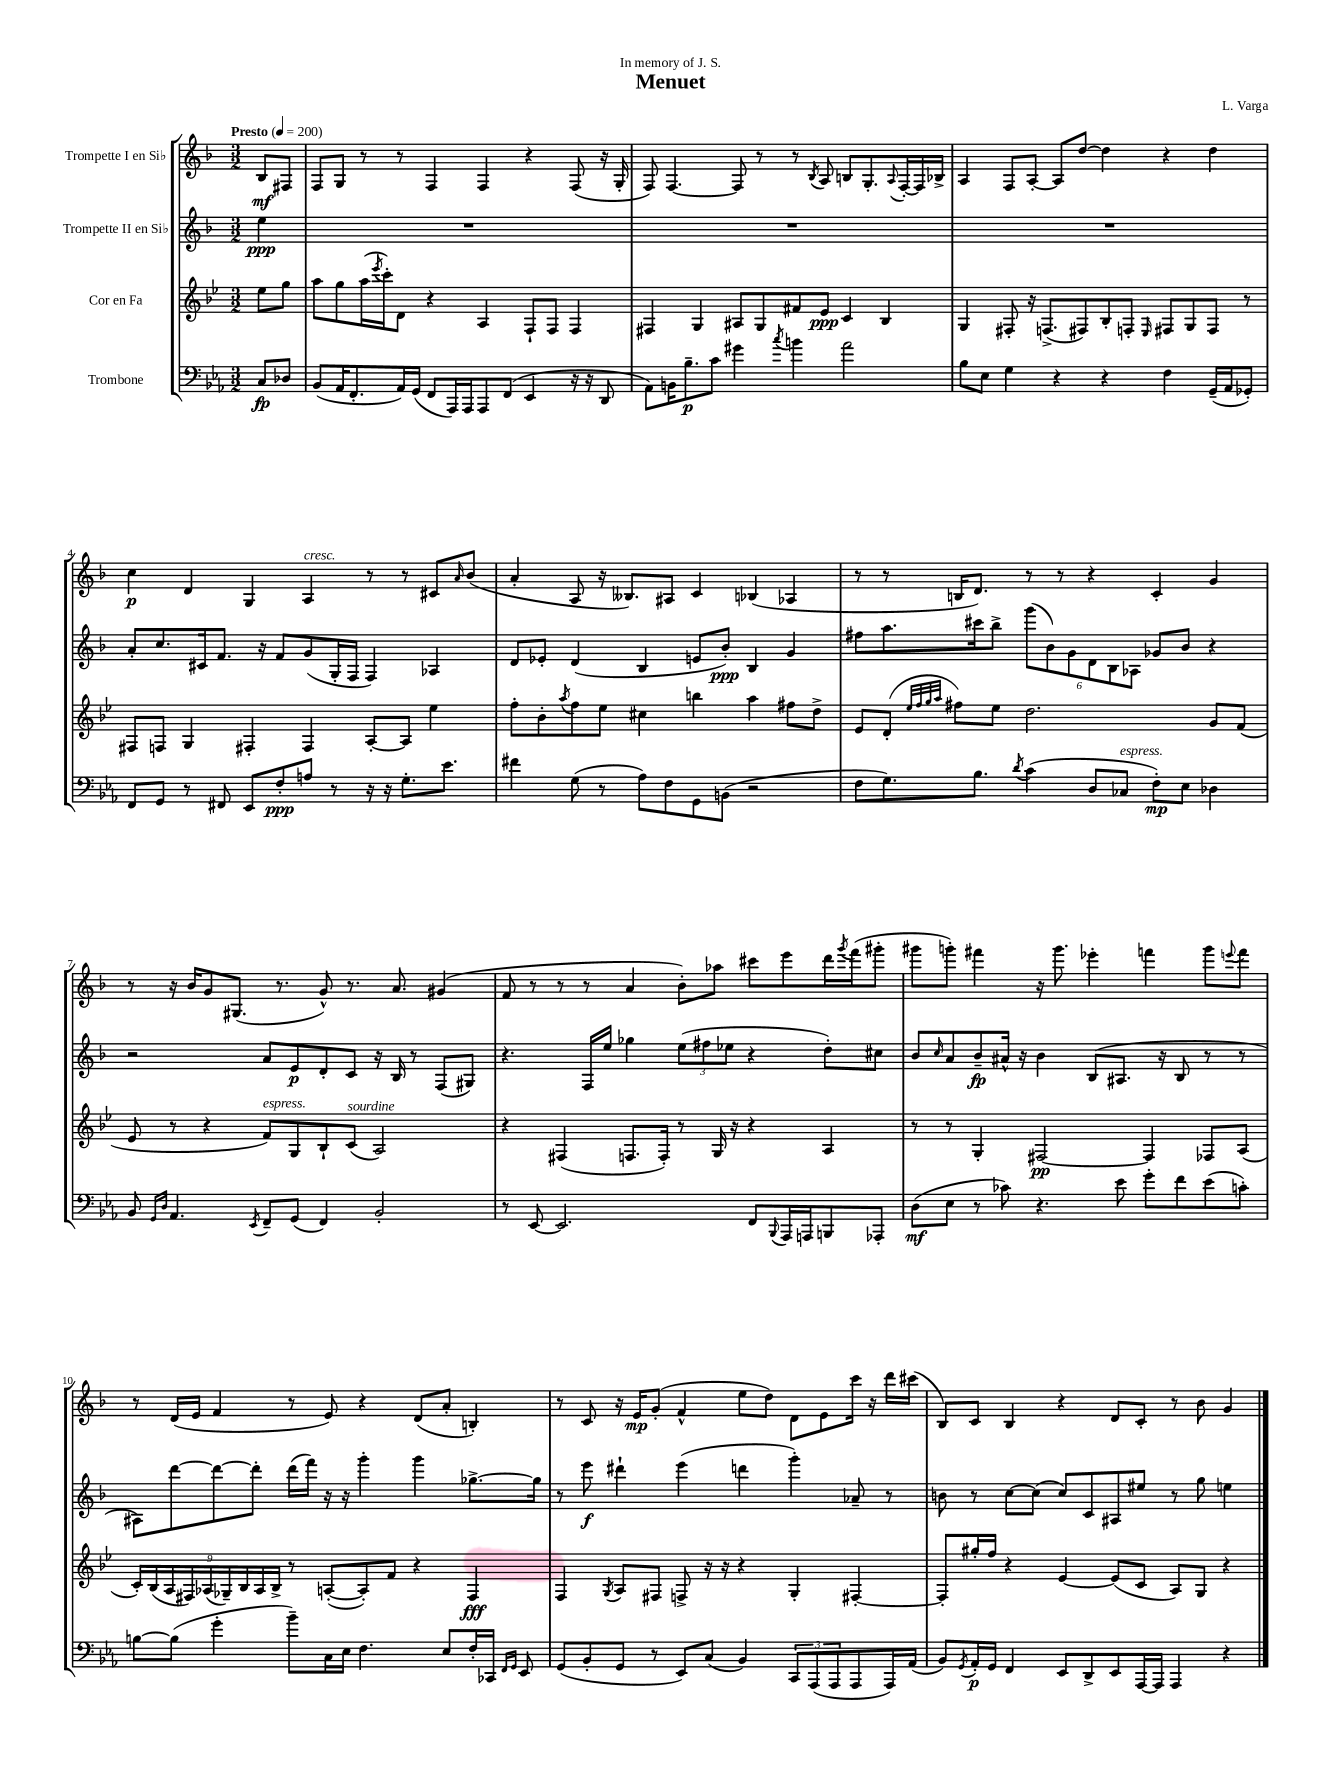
\header { title = "Menuet" composer = "L. Varga" dedication = "In memory of J. S." }
<<
\new StaffGroup <<
\new Staff = "s0" \with { instrumentName = "Trompette I en Sib" } {
    \clef treble \key f \major \numericTimeSignature \time 3/2 \partial 4 \tempo "Presto" 4 = 200
    bes8\mf fis8 |
    f8 g8 r8 r8 f4 f4 r4 f8( r16 g16-. |
    f8) f4.~ f8 r8 r8 \acciaccatura { bes8 } a8 b8 g8.-. \appoggiatura { a8 } f16~-. f16 bes16-> |
    a4 f8 a8~-. a8 d''8~ d''4 r4 d''4 |
    c''4\p d'4 g4 a4^\markup { \italic "cresc." } r8 r8 cis'8 \grace { a'16 } bes'8( |
    a'4-. a8 r16 beses8.) ais8 c'4 bes4( aes4 |
    r8 r8 b16 d'8.) r8 r8 r4 c'4-. g'4 |
    r8 r16 bes'16 g'8 gis8.( r8. g'8-^) r8. a'8. gis'4( |
    f'8 r8 r8 r8 a'4 bes'8-.) aes''8 cis'''8 e'''8 d'''16 \acciaccatura { g'''8 } f'''16( gis'''8-. |
    gis'''8 g'''8-.) fis'''4 r16 g'''8. ees'''4-. f'''4 g'''8 \appoggiatura { e'''8 } f'''8 |
    r8 d'16( e'16 f'4 r8 e'8) r4 d'8( a'8-. b4-.) |
    r8 c'8 r16 e'16\mp g'8-.( f'4-^ e''8 d''8) d'8 e'8 c'''16 r16 d'''16 cis'''16( |
    bes8) c'8 bes4 r4 d'8 c'8-. r8 bes'8 g'4 \bar "|." |
}
\new Staff = "s1" \with { instrumentName = "Trompette II en Sib" } {
    \clef treble \key f \major \numericTimeSignature \time 3/2 \partial 4
    e''4\ppp |
    R1. |
    R1. |
    R1. |
    a'8-. c''8. cis'16 f'8. r16 f'8 g'8( g16-. f16 f4) aes4 |
    d'8 ees'8-. d'4( bes4 e'8 bes'8-.\ppp) bes4 g'4 |
    fis''8 a''8. cis'''16 bes''8-> \tuplet 6/4 { g'''8( bes'8) g'8 d'8 bes8 aes8 } ges'8 bes'8 r4 |
    r2 a'8 e'8\p d'8-. c'8 r16 bes16 r8 f8( gis8) |
    r4. f16 e''16 ges''4 \tuplet 3/2 { e''8( fis''8 ees''8 } r4 d''8-.) cis''8 |
    bes'8 \grace { c''16 } a'8 bes'8--\fp ais'16-^ r16 bes'4 bes8( ais8. r16 bes8 r8 r8 |
    ais8) d'''8~ d'''8~ d'''8-. d'''16( f'''16) r16 r16 g'''4-. g'''4 ges''8.~-> ges''16 |
    r8 e'''8\f dis'''4-! e'''4( d'''4 g'''4-.) aes'8-- r8 |
    b'8 r8 c''8~ c''8( c''8) c'8 ais8 eis''8 r8 g''8 e''4 \bar "|." |
}
\new Staff = "s2" \with { instrumentName = "Cor en Fa" } {
    \clef treble \key bes \major \numericTimeSignature \time 3/2 \partial 4
    ees''8 g''8 |
    a''8 g''8 a''16( \acciaccatura { ees'''8 } c'''16-.) d'8 r4 a4 f8-! f8 f4 |
    fis4 g4 ais8 g8 fis'8 ees'8\ppp c'4 bes4 |
    g4 fis8-. r16 f8.->( fis8) bes8-. f8-. \grace { ees16 } fis8 g8 fis8 r8 |
    fis8 f8 g4 fis4-. fis4 a8~-. a8 ees''4 |
    f''8-. bes'8-. \acciaccatura { a''8 } f''8 ees''8 cis''4 b''4 a''4 fis''8 d''8-> |
    ees'8 d'8-.( \grace { ees''32 f''32 g''32 a''32 } fis''8) ees''8 d''2. g'8 f'8( |
    ees'8 r8 r4 f'8^\markup { \italic "espress." }) g8 bes8-! c'8^\markup { \italic "sourdine" }( a2) |
    r4 fis4( f8. f16-.) r8 g16 r16 r4 a4 |
    r8 r8 g4-. fis2~\pp fis4 fes8 a8( |
    \tuplet 9/8 { c'16-.) bes16( a16 fis16) aes16( ges16--) bes16 aes16 bes16-> } r8 a8~-.( a8-.) f'8 r4 fis4\fff |
    f4 \acciaccatura { g8 } a8 fis8 f8-> r16 r16 r4 g4-. fis4~-. |
    fis8-. gis''16-. f''16 r4 ees'4~ ees'8( c'8 a8) g8 r4 \bar "|." |
}
\new Staff = "s3" \with { instrumentName = "Trombone" } {
    \clef bass \key ees \major \numericTimeSignature \time 3/2 \partial 4
    c8\fp des8 |
    bes,8( aes,16 f,8.-. aes,16) g,16( f,8 aes,,16) aes,,16 aes,,8 f,8( ees,4 r16 r16 d,8 |
    aes,8) b,16 bes8.--\p c'8 gis'4 \acciaccatura { c''8 } b'4 aes'2 |
    bes8 ees8 g4 r4 r4 f4 g,16--( aes,16 ges,8-.) |
    f,8 g,8 r8 fis,8 ees,8 f8-.\ppp a8 r8 r16 r16 g8.-. ees'8. |
    fis'4 g8( r8 aes8) f8 g,8 b,8( r2 |
    f8 g8.) bes8. \acciaccatura { d'8 } c'4( d8 ces8^\markup { \italic "espress." } f8-.\mp) ees8 des4 |
    bes,8 \grace { g,16 d16 } aes,4. \acciaccatura { ees,8 } f,8-- g,8( f,4) bes,2-. |
    r8 ees,8~ ees,2. f,8 \appoggiatura { bes,,8 } aes,,16 a,,16 b,,8 aes,,8-. |
    d8\mf( ees8 r8 ces'8) r4. ees'8 g'8-. f'8 ees'8( c'8-.) |
    b8~ b8( g'4-. bes'8--) c16 ees16 f4. ees8 f16-. ces,16 \grace { f,16 g,16 } ees,8 |
    g,8( bes,8-. g,8 r8 ees,8) c8( bes,4) \tuplet 3/2 { c,8 aes,,8( aes,,8 } aes,,8 aes,,16) aes,16( |
    bes,8) \acciaccatura { g,8 } aes,16-.\p g,16 f,4 ees,8 d,8-> ees,8 aes,,16~ aes,,16 aes,,4 r4 \bar "|." |
}
>>
>>
